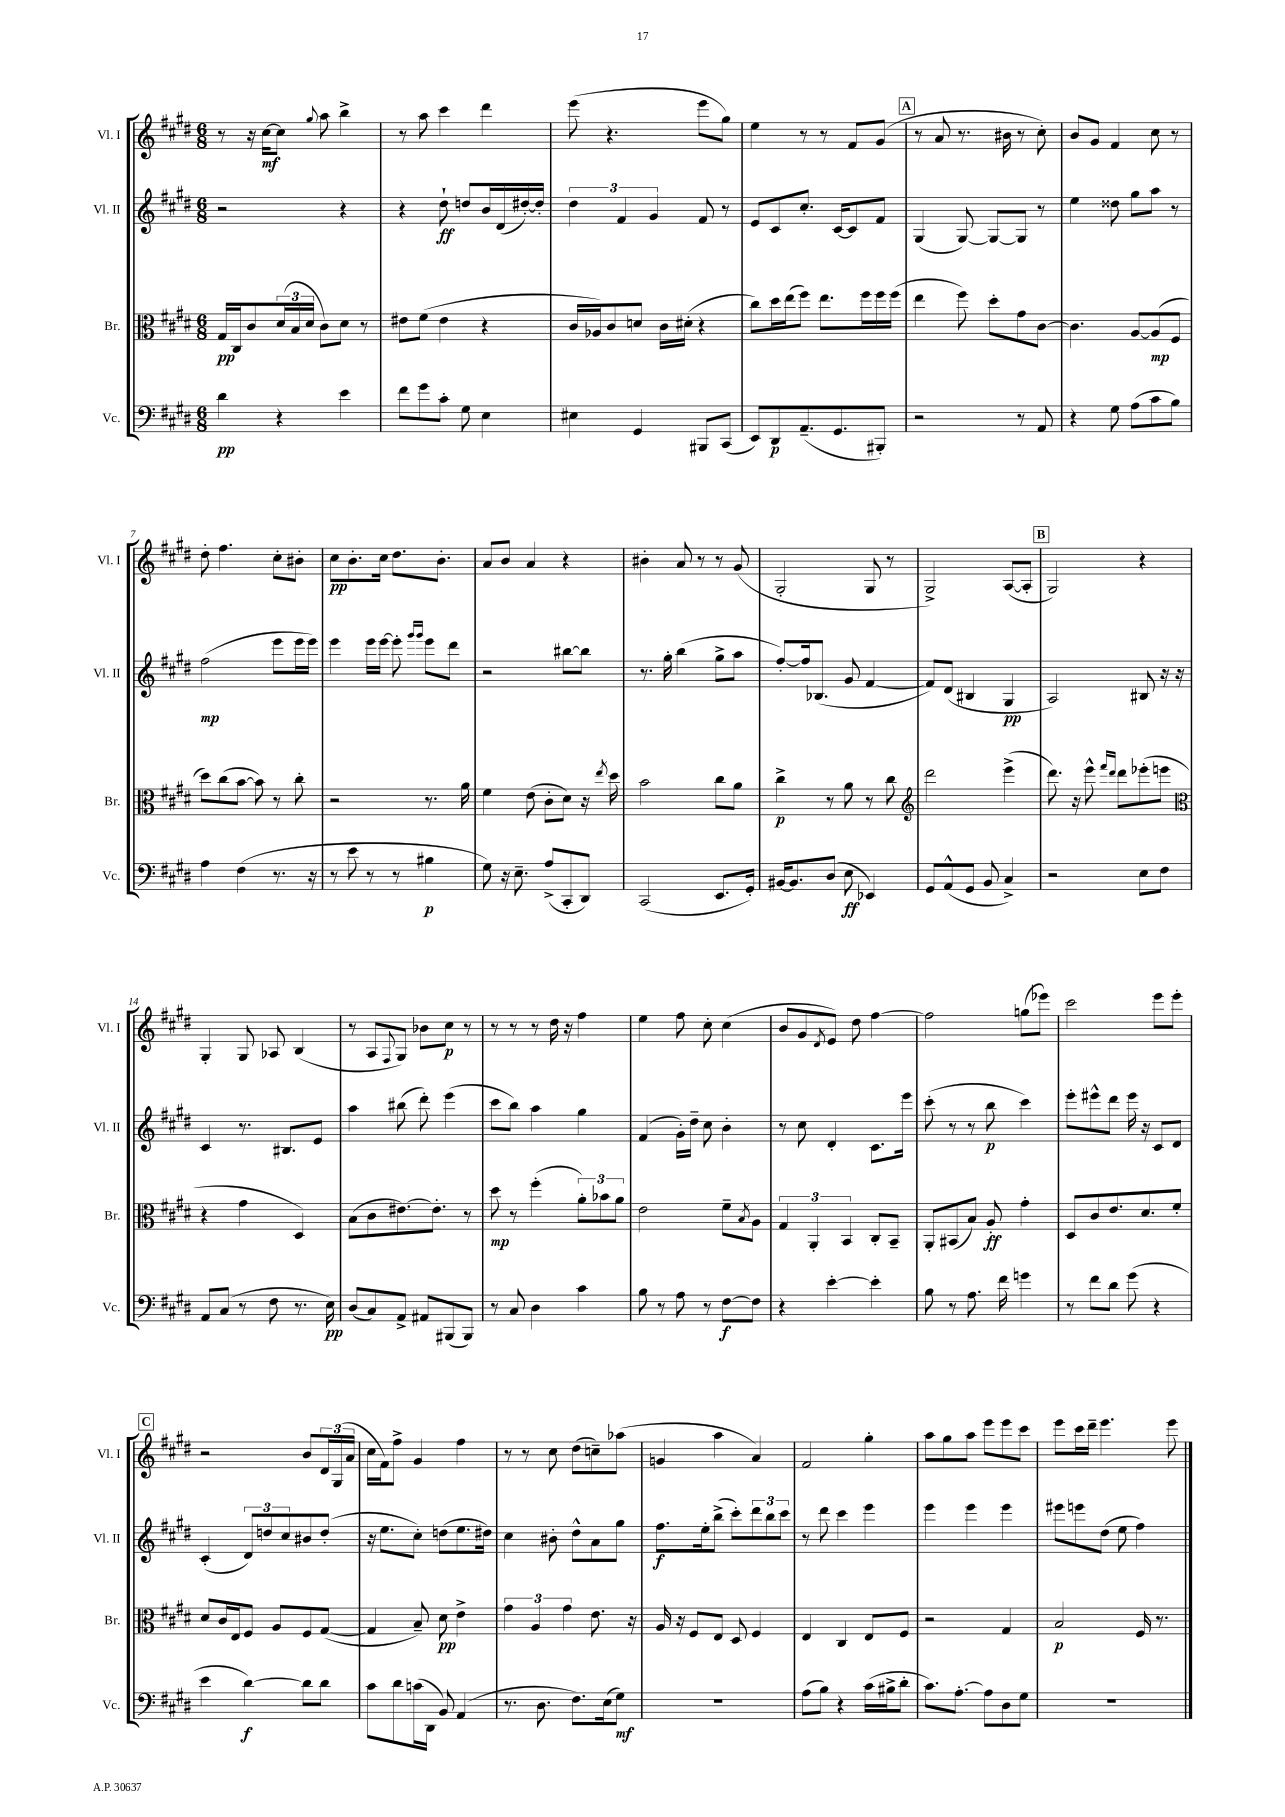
<<
\new StaffGroup <<
\new Staff = "s0" \with { instrumentName = "Vl. I" shortInstrumentName = "Vl. I" } {
    \clef treble \key e \major \numericTimeSignature \time 6/8
    r8 r16 cis''16~\mf cis''8 \appoggiatura { gis''8 } a''8 b''4-> |
    r8 a''8 cis'''4 dis'''4 |
    e'''8( r4. e'''8 gis''8) |
    e''4 r8 r8 fis'8 gis'8( |
    \mark \markup { \box "A" } r8 a'8 r8. bis'16 r8 cis''8-.) |
    b'8 gis'8 fis'4 cis''8 r8 |
    dis''8-. fis''4. cis''8-. bis'8-. |
    cis''8\pp b'8.-. cis''16 dis''8. b'8.-. |
    a'8 b'8 a'4 r4 |
    bis'4-. a'8 r8 r8 gis'8( |
    gis2-. gis8 r8 |
    gis2->) a8~( a8-. |
    \mark \markup { \box "B" } gis2) r4 |
    gis4-. gis8 aes8 b4( |
    r8 a8 \appoggiatura { fis8 } gis8) bes'8 cis''8\p r8 |
    r8 r8 r8 dis''16 r16 fis''4 |
    e''4 fis''8 cis''8-. cis''4( |
    b'8 gis'8 \acciaccatura { dis'8 } e'8) dis''8 fis''4~ |
    fis''2 g''8( ees'''8) |
    cis'''2 e'''8 e'''8-. |
    \mark \markup { \box "C" } r2 b'8 \tuplet 3/2 { dis'16 gis16( a'16 } |
    cis''16 fis'16) fis''8-> gis'4 fis''4 |
    r8 r8 cis''8 dis''8( c''8--) aes''8( |
    g'4 a''4 a'4) |
    fis'2 gis''4-. |
    a''8 gis''8 a''8 e'''8 e'''8 cis'''8 |
    e'''8 cis'''16 dis'''16-- e'''4. e'''8 \bar "|." |
}
\new Staff = "s1" \with { instrumentName = "Vl. II" shortInstrumentName = "Vl. II" } {
    \clef treble \key e \major \numericTimeSignature \time 6/8
    r2 r4 |
    r4 dis''8-!\ff d''8 b'16 dis'16( dis''16~-.) dis''16-. |
    \tuplet 3/2 { dis''4 fis'4 gis'4 } fis'8 r8 |
    e'8 cis'8 cis''8.-. cis'16~ cis'8 fis'8 |
    \mark \markup { \box "A" } gis4( gis8~) gis8~ gis8 r8 |
    e''4 disis''8 gis''8 a''8 r8 |
    fis''2\mp( e'''8 e'''16 e'''16) |
    e'''4 e'''16 e'''16~ e'''8-. \grace { gis'''16 gis'''16 } e'''8 dis'''8 |
    r2 bis''8~ bis''8 |
    r8. gis''16-. b''4( gis''8-> a''8 |
    fis''8~-.) fis''16 bes8.( gis'8 fis'4~ |
    fis'8) dis'8( bis4 gis4\pp |
    \mark \markup { \box "B" } a2) bis8 r16 r16 |
    cis'4 r8. bis8. e'8 |
    a''4 bis''8( dis'''8-.) e'''4( |
    cis'''8 b''8) a''4 gis''4 |
    fis'4( gis'16-.) dis''16-- cis''8 b'4-. |
    r8 cis''8 dis'4-. cis'8. e'''16 |
    cis'''8-.( r8 r8 b''8\p cis'''4) |
    e'''8-. eis'''8-^ dis'''8 eis'''16 r16 cis'8 dis'8 |
    \mark \markup { \box "C" } cis'4-.( \tuplet 3/2 { dis'8) d''8 cis''8 } bis'8 d''8-.( |
    r16 e''8. cis''8-.) d''8( e''8. dis''16) |
    cis''4 bis'8-. dis''8-^ a'8 gis''8 |
    fis''8.\f e''16-. b''8->( cis'''8-.) \tuplet 3/2 { dis'''8 b''8 cis'''8 } |
    r8 dis'''8 cis'''4 e'''4 |
    e'''4 e'''4 e'''4 |
    eis'''8 e'''8 dis''8( e''8 fis''4) \bar "|." |
}
\new Staff = "s2" \with { instrumentName = "Br." shortInstrumentName = "Br." } {
    \clef alto \key e \major \numericTimeSignature \time 6/8
    gis16\pp cis16 cis'8 \tuplet 3/2 { dis'16( b16 dis'16 } cis'8) dis'8 r8 |
    eis'8 fis'8( eis'4 r4 |
    cis'16 aes16) cis'8 d'8 cis'16 dis'16-.( r4 |
    cis''8) dis''16 e''16( fis''8) e''8. fis''16 fis''16 fis''16( |
    \mark \markup { \box "A" } e''4 fis''8) dis''8-. gis'8 cis'8~ |
    cis'4. a8~ a8\mp( fis8 |
    dis''8) cis''8( b'8~ b'8) r8 cis''8-. |
    r2 r8. a'16 |
    fis'4 e'8( cis'8-. dis'8) r16 \acciaccatura { e''8 } dis''16 |
    b'2 cis''8 a'8 |
    cis''4->\p r8 a'8 r8 cis''8 |
    \clef treble dis'''2 e'''4->( |
    \mark \markup { \box "B" } dis'''8.) r16 e'''8-^ \grace { fis'''16 dis'''16 } dis'''8 ees'''8-.( e'''8 |
    \clef alto r4 gis'4 dis4) |
    b8( cis'8 eis'8.~) eis'8.-. r8 |
    dis''8\mp r8 fis''4-.( \tuplet 3/2 { a'8-.) bes'8 a'8 } |
    e'2 fis'8-- \acciaccatura { b8 } a8 |
    \tuplet 3/2 { gis4 a,4-. b,4 } cis8-. b,8-- |
    a,8-. bis,8( b8) a8-.\ff gis'4-. |
    dis8 cis'8 e'8. dis'8. fis'8-. |
    \mark \markup { \box "C" } dis'8 cis'16 e16 fis8 a8 fis8 gis8~( |
    gis4 b8--) dis'8\pp e'4-> |
    \tuplet 3/2 { gis'4 a4 gis'4 } e'8. r16 |
    a16 r16 fis8 e8 dis8 fis4 |
    e4 cis4 e8 fis8 |
    r2 gis4 |
    b2\p fis16 r8. \bar "|." |
}
\new Staff = "s3" \with { instrumentName = "Vc." shortInstrumentName = "Vc." } {
    \clef bass \key e \major \numericTimeSignature \time 6/8
    dis'4\pp r4 e'4 |
    fis'8 gis'8 cis'8-. gis8 e4 |
    eis4 gis,4 bis,,8 cis,8( |
    e,8) dis,8\p a,8.--( gis,8. bis,,8-.) |
    \mark \markup { \box "A" } r2 r8 a,8 |
    r4 gis8 a8( cis'8 b8) |
    a4 fis4( r8. r16 |
    r8 e'8 r8 r8 bis4\p |
    gis8) r16 e8.-- a8->( cis,8-. dis,8) |
    cis,2( e,8. gis,16-.) |
    bis,16~ bis,8. dis8( e8\ff ees,4) |
    gis,8 a,8-^( gis,8 b,8 cis4->) |
    \mark \markup { \box "B" } r2 e8 fis8 |
    a,8 cis8( r8 fis8 r8. e16\pp) |
    dis8( cis8) a,8-> ais,8 bis,,8( bis,,8) |
    r8 cis8 dis4 cis'4 |
    b8 r8 a8 r8 fis8~\f fis8 |
    r4 e'4~-. e'4-. |
    b8 r8 a8. fis'16 g'4 |
    r8 fis'8 dis'8 gis'8( r4 |
    \mark \markup { \box "C" } e'4 dis'4~\f) dis'8 dis'8 |
    cis'8 dis'8 c'16( dis,16 b,8) a,4( |
    r8. dis8. fis8.) e16( gis8\mf) |
    R2. |
    a8( b8) r4 cis'16( bis16-> dis'8-. |
    cis'8.) a8.~-. a8 dis8 gis8 |
    R2. \bar "|." |
}
>>
>>
